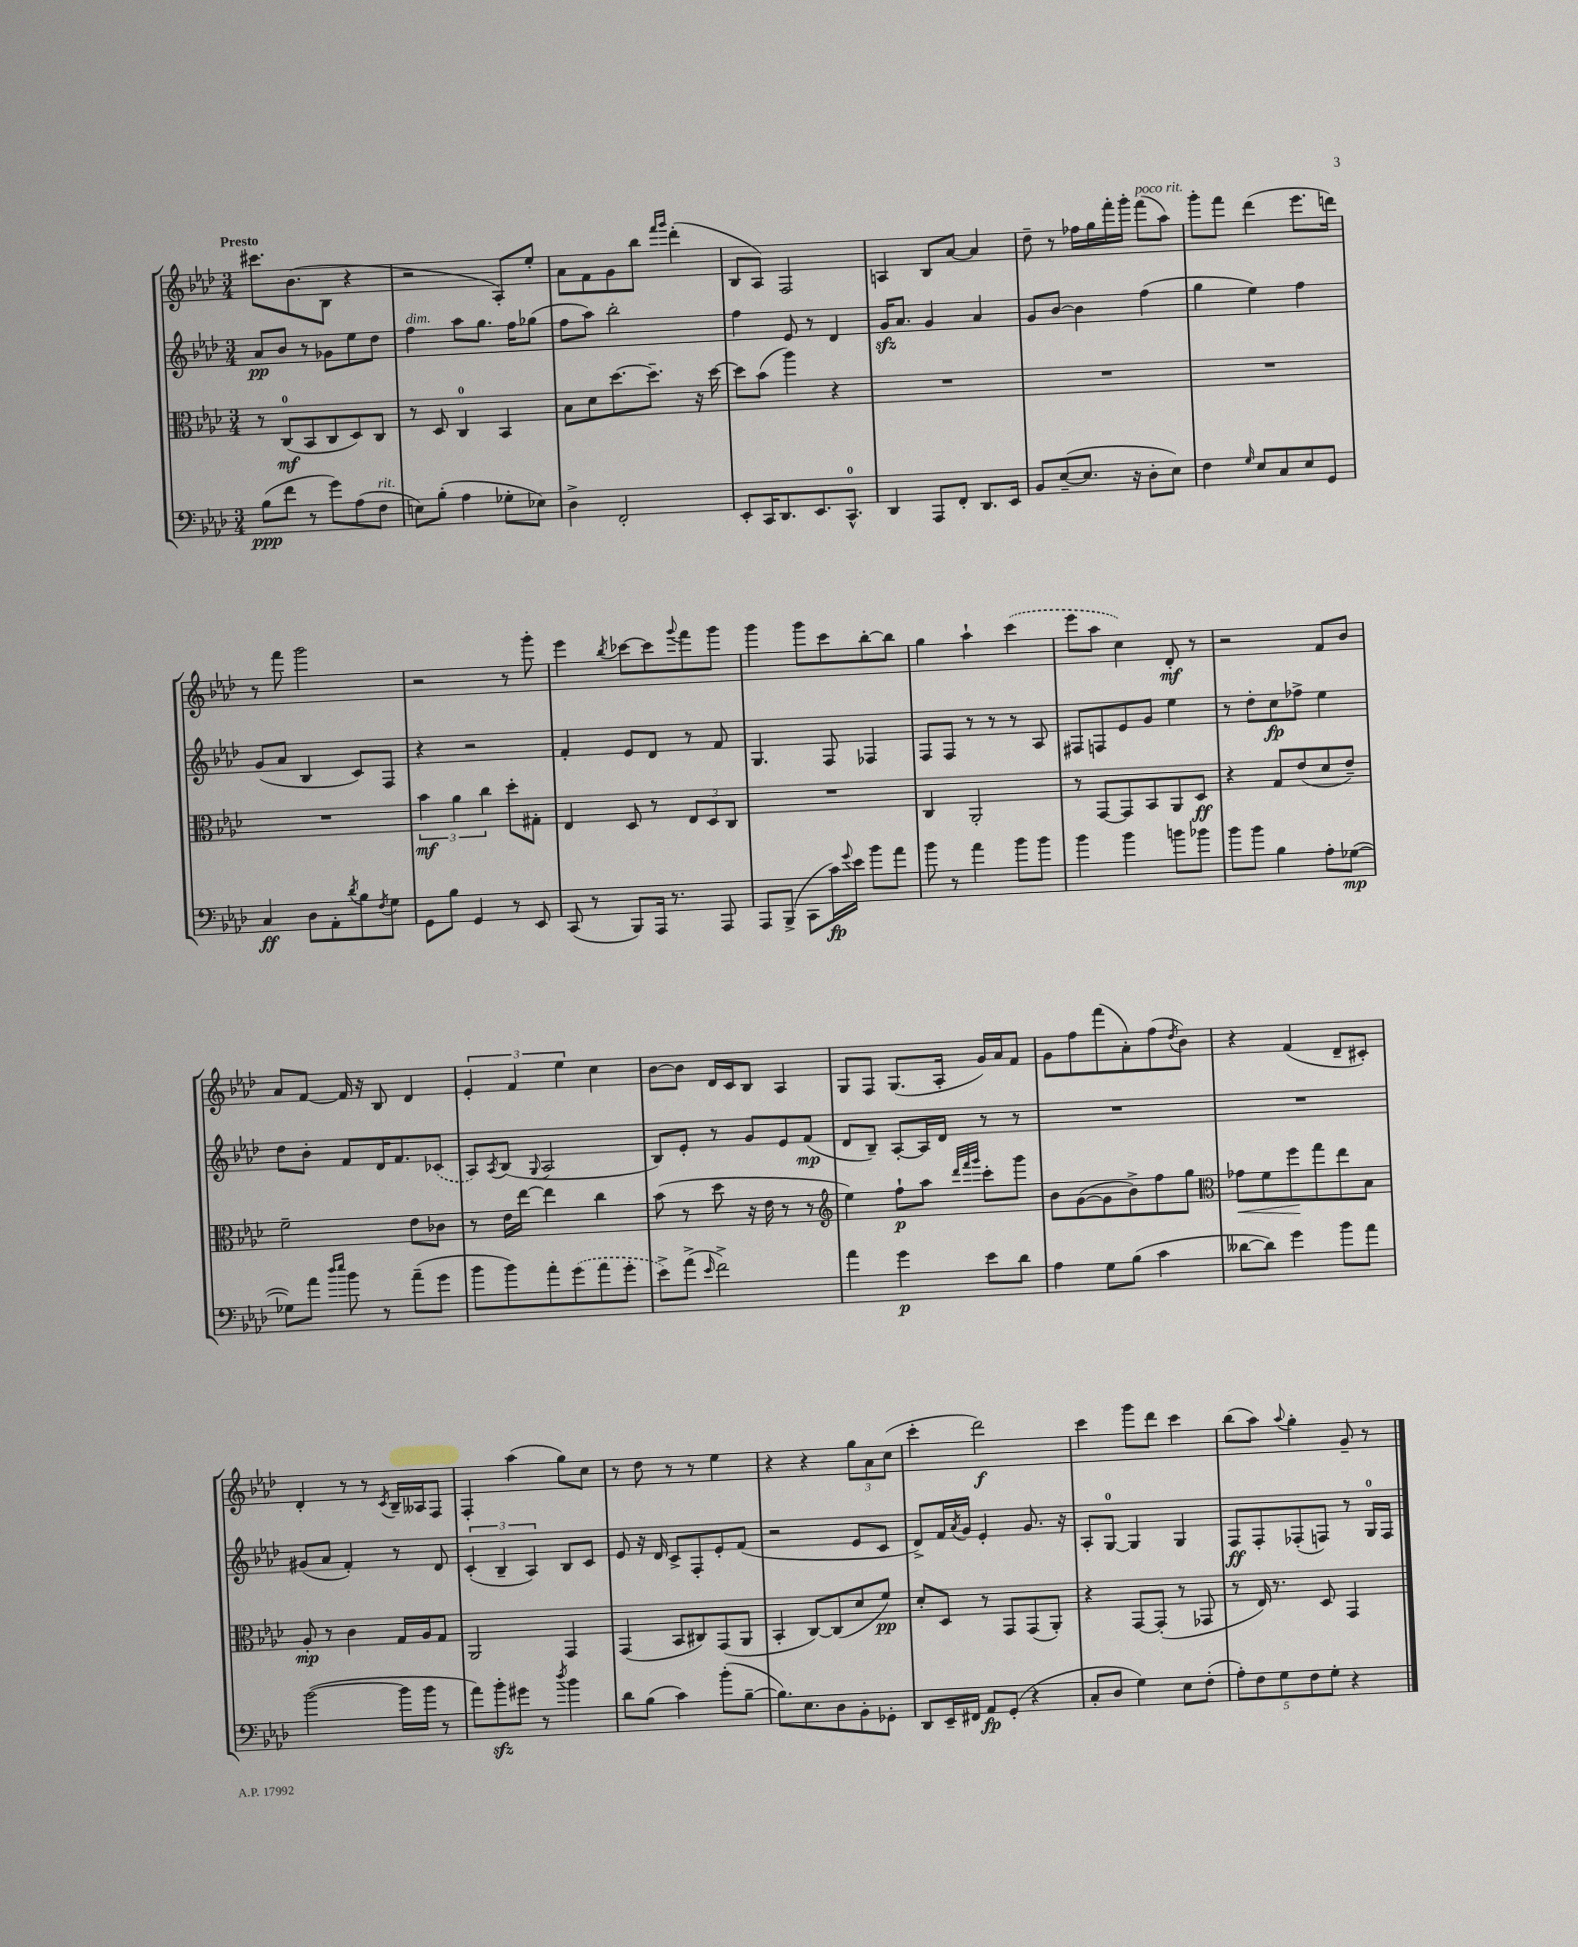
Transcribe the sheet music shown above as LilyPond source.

<<
\new StaffGroup <<
\new Staff = "s0" {
    \clef treble \key aes \major \numericTimeSignature \time 3/4 \tempo "Presto"
    cis'''8. bes'8.( bes8 r4 |
    r2 aes8-.) ees''8-. |
    aes'8 f'8 g'8 bes''8 \grace { f'''16 g'''16 } des'''4-.( |
    bes8 aes8) f2 |
    a4 bes8 aes'8~ aes'4 |
    des''8-- r8 fes''16 g''16 f'''16-. g'''16-. f'''8^\markup { \italic "poco rit." }( aes''8) |
    g'''8-. f'''8 des'''4( ees'''8. d'''16) |
    r8 f'''8 g'''2 |
    r2 r8 g'''8-. |
    ees'''4 \acciaccatura { bes''8 } ces'''8~ ces'''8 \appoggiatura { g'''8 } f'''8 g'''8 |
    g'''4 g'''8 c'''8 bes''8~-. bes''8 |
    g''4 aes''4-! \once \slurDashed c'''4( |
    ees'''8 aes''8 c''4) des'8-.\mf r8 |
    r2 f'8 bes'8 |
    aes'8 f'8~ f'16 r16 bes8 des'4 |
    \tuplet 3/2 { ees'4-. f'4 ees''4 } c''4 |
    bes'8~ bes'8 des'16 c'16 bes8 aes4 |
    g8 f8 g8.( aes16-. g'16) aes'16 f'8 |
    g'8 f''8 f'''8( aes'8-.) f''8( \acciaccatura { des''8 } bes'8) |
    r4 f'4( des'8-- cis'8-.) |
    des'4-. r8 r8 \acciaccatura { c'8 } bes16-- aeses16 f8 |
    f4-. aes''4( g''8) c''8 |
    r8 des''8 r8 r8 ees''4 |
    r4 r4 \tuplet 3/2 { g''8 aes'8 c''8( } |
    c'''4-. des'''2\f) |
    c'''4 g'''8 des'''8 c'''4 |
    bes''8( aes''8) \appoggiatura { aes''8 } g''4-. g'8-- r8 \bar "|." |
}
\new Staff = "s1" {
    \clef treble \key aes \major \numericTimeSignature \time 3/4
    aes'8\pp bes'8 r8 ges'8 ees''8 des''8 |
    f''4^\markup { \italic "dim." } aes''8 g''8. f''16 ges''8( |
    f''8 aes''8) bes''2-. |
    f''4 ees'8 r8 des'4 |
    g'16\sfz aes'8. g'4 aes'4 |
    g'8 bes'8~ bes'4 f''4( |
    g''4 ees''4) f''4 |
    g'8( aes'8 bes4 c'8) f8 |
    r4 r2 |
    f'4-. ees'8 des'8 r8 f'8 |
    g4. f8 fes4 |
    f8 f8 r8 r8 r8 aes8 |
    fis8 f8 ees'8 g'8 ees''4 |
    r8 des''8-. c''8\fp fes''8-> ees''4 |
    des''8 bes'8-. f'8 des'16 f'8. \once \slurDashed ces'8( |
    aes8) \acciaccatura { aes8 } bes8( \appoggiatura { g8 } aes2 |
    bes8) ees'8-. r8 g'8 ees'8 f'8\mp( |
    des'8 bes8--) aes8~-. aes16 des'16 r8 r8 |
    R2. |
    R2. |
    gis'8( aes'8 f'4-.) r8 des'8 |
    \tuplet 3/2 { c'4-.( bes4-- aes4) } bes8 c'8 |
    ees'8 r16 des'16 c'8-> f8-. ees'8-. f'8( |
    r2 ees'8 c'8 |
    des'8->) f'16 \acciaccatura { aes'8 } g'16 ees'4-. g'8. r16 |
    aes8-. g8-0~ g4 g4 |
    f8\ff f8-. fes8-.( f8) r8 g16-0 f16 \bar "|." |
}
\new Staff = "s2" {
    \clef alto \key aes \major \numericTimeSignature \time 3/4
    r8 c8-0\mf( bes,8 c8 des8) c8 |
    r8 des8 c4-0 bes,4 |
    bes8 des'8 des''8.~ des''8.-- r16 des''16~ |
    des''8 bes'8( aes''4) r4 |
    R2. |
    R2. |
    R2. |
    R2. |
    \tuplet 3/2 { bes'4\mf aes'4 c''4 } des''8-. gis8-. |
    ees4 des8 r8 \tuplet 3/2 { ees8 des8 c8 } |
    R2. |
    c4 aes,2-. |
    r8 g,8~ g,8 bes,8 aes,8 des8\ff |
    r4 g8 ees'8( des'8 ees'8--) |
    f'2-- ees'8 ces'8 |
    r8 ees'16 ees''16~ ees''4 c''4 |
    bes'8( r8 des''8 r16 ees'16 r8 r8 |
    \clef treble ees''4) f''8-!\p aes''8 \grace { des'''32 f'''32 g'''32 } c'''8-. g'''8 |
    bes'8 g'8~( g'8 bes'8->) f''8 g''8 |
    \clef alto ges'8\< f'8 f''8\! g''8 ees''8 bes8 |
    aes8-.\mp r8 c'4 g16 aes16 g8 |
    aes,2 g,4 |
    g,4( bes,8 cis8) g,8( aes,8 |
    bes,4-. c8~) c8( des'8 f'8\pp) |
    des'8-. des8 r8 g,8 g,8( aes,8-.) |
    r4 g,8~ g,8-.( r8 ges,8 |
    r8 ees16) r8. des8 g,4 \bar "|." |
}
\new Staff = "s3" {
    \clef bass \key aes \major \numericTimeSignature \time 3/4
    bes8\ppp( f'8 r8 g'8) aes8( f8^\markup { \italic "rit." } |
    e8) bes8-.( aes4 ges8-. ees8) |
    des4-> f,2-. |
    ees,8-. c,16 des,8. ees,8. c,8.-0-^ |
    des,4 aes,,8 f,8-. des,8. ees,16 |
    bes,8 ees8~--( ees8. r16 des8-. ees8) |
    f4 \grace { g16 } ees8 c8 ees8 g,8 |
    c4\ff des8 aes,8-. \acciaccatura { des'8 } bes8 \acciaccatura { f8 } g8 |
    g,8 bes8 g,4 r8 ees,8 |
    c,8( r8 bes,,8) aes,,16 r8. aes,,8 |
    aes,,8 bes,,8->( c,8 c'16\fp) \appoggiatura { g'8 } ees'16 bes'8 aes'8 |
    bes'8 r8 aes'4 bes'8 bes'8 |
    bes'4 bes'4 b'8 bes'8 |
    bes'8 bes'8 bes4 aes8-. ges8~\mp( |
    ges8) aes'8 \grace { des''16 ees''16 } bes'8 r8 aes'8--( g'8 |
    bes'8 bes'8) aes'8-. \once \slurDashed g'8( aes'8 g'8-. |
    ees'8->) aes'8->( \grace { ees'16 } f'2->) |
    aes'4 g'4\p ees'8 des'8 |
    aes4 g8 bes8( c'4 |
    deses'8~ deses'8) g'4 bes'8 aes'8 |
    bes'2~( bes'16 bes'16 r8 |
    aes'8) bes'8-.\sfz gis'8 r8 \acciaccatura { des''8 } bes'4 |
    des'8 bes8( c'4) bes'8-.( bes8~-- |
    bes8.) ees8. des8 bes,8-. ges,8-. |
    des,8 ees,16-- fis,16 aes,8\fp g,8-.( r4 |
    c8-. des8 g4) ees8 f8-.( |
    \tuplet 5/4 { aes8-.) f8 g8 f8 g8-. } r4 \bar "|." |
}
>>
>>
\layout { \context { \Score \remove "Bar_number_engraver" } }
